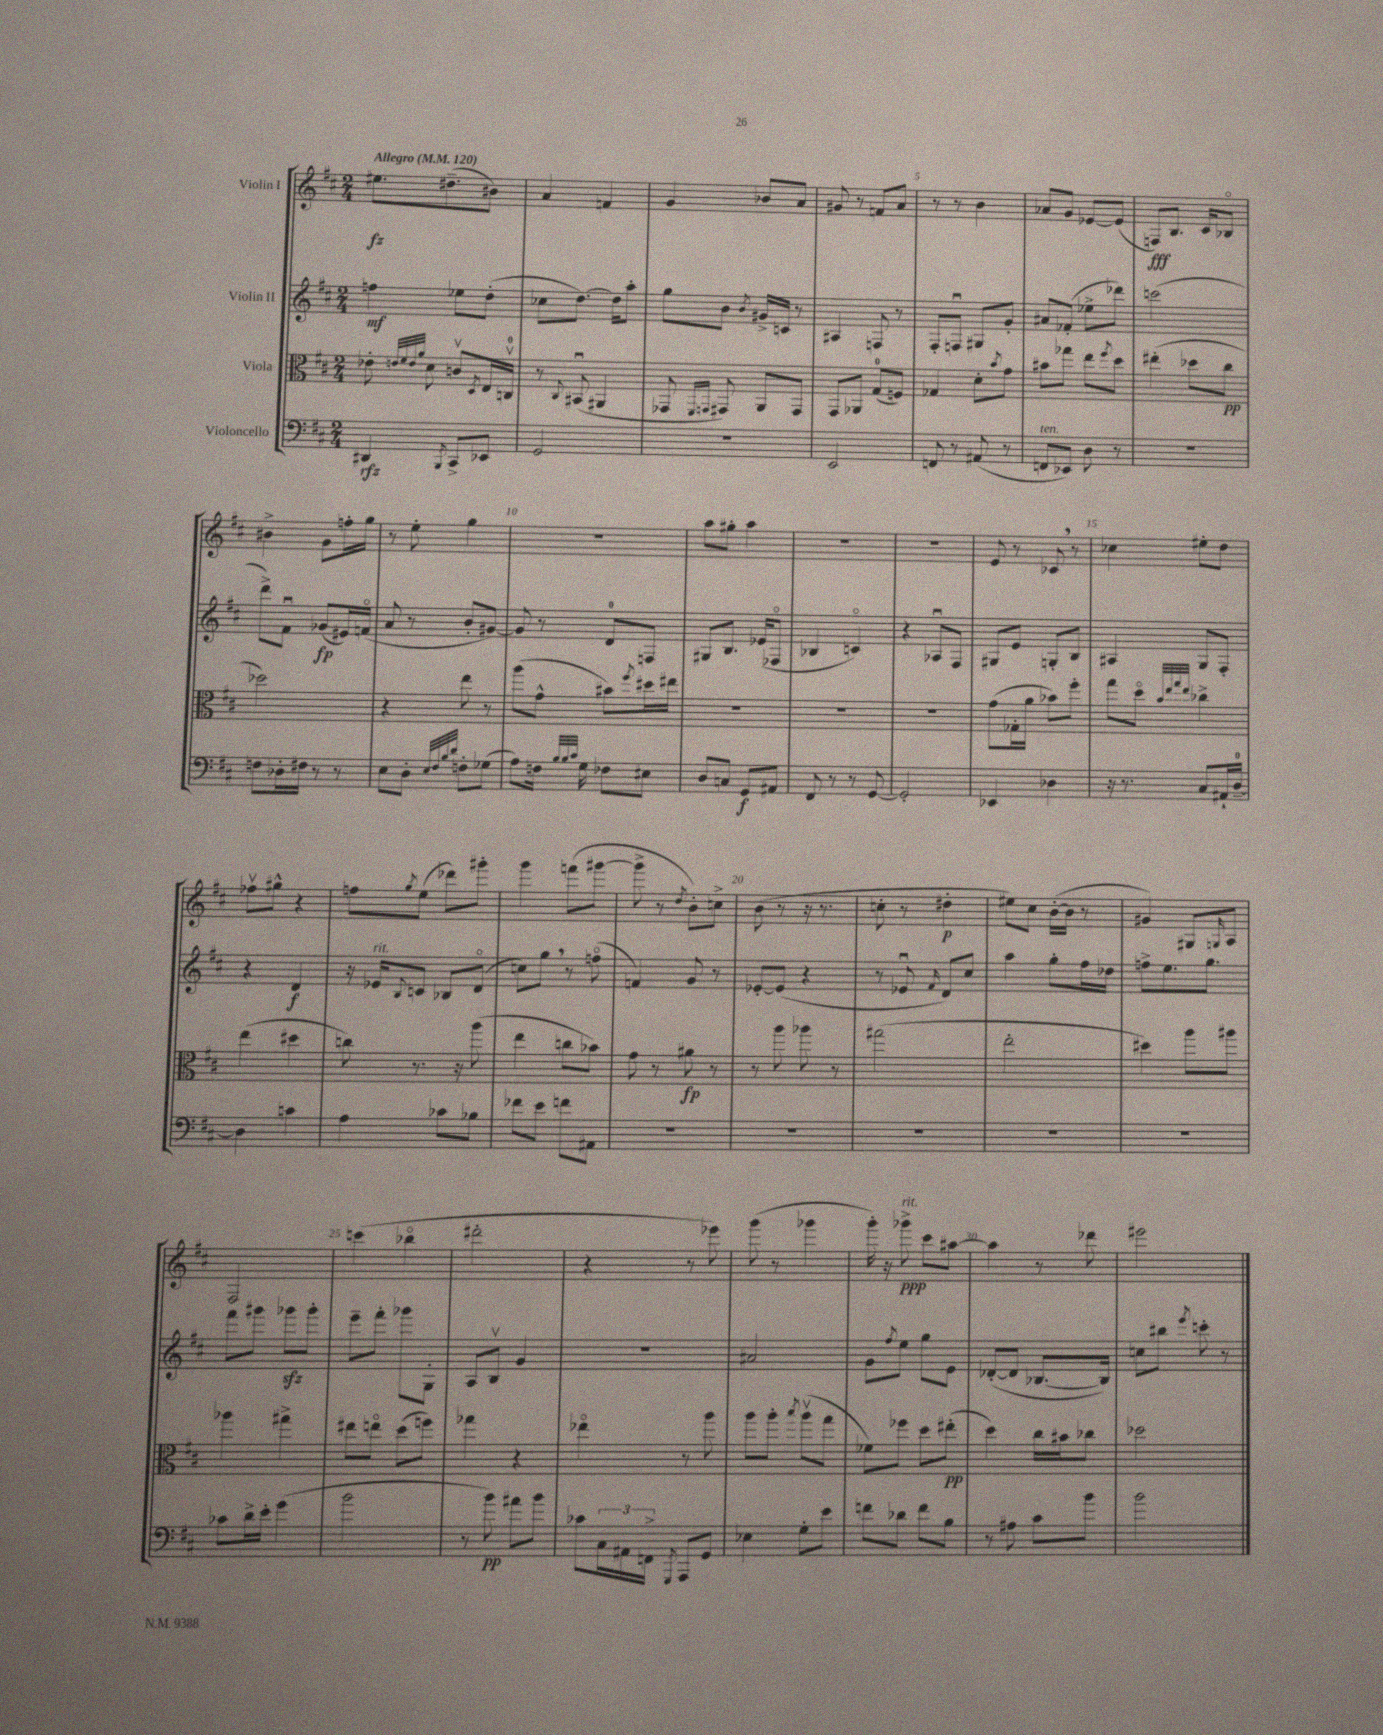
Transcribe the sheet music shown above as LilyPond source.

<<
\new StaffGroup <<
\new Staff = "s0" \with { instrumentName = "Violin I" } {
    \clef treble \key d \major \numericTimeSignature \time 2/4 \tempo "Allegro" 4 = 120
    eis''8.\fz dis''8.--( bis'8) |
    a'4 f'4 |
    g'4 bes'8 a'8 |
    gis'8 r8 f'8 a'8 |
    r8 r8 b'4 |
    aes'8 g'8 ees'8~ ees'8( |
    f8\fff) b8. cis'16 bes8\flageolet |
    bis'4-> g'8 f''16-. g''16 |
    r8 e''8-. g''4 |
    R2 |
    a''8 gis''8-. a''4 |
    r2 |
    R2 |
    e'8 r8 ces'8 \breathe r8 |
    ces''4 eis''8-. d''8 |
    fes''8\upbow gis''8-^ r4 |
    f''8 \acciaccatura { g''8 } e''8( des'''8) gis'''8-. |
    g'''4 f'''8( gis'''8~ |
    gis'''8-> r8 \acciaccatura { d''8 } b'8-.) c''8-> |
    b'8( r8 r16 r8. |
    c''8-. r8 dis''4-.\p |
    eis''8) cis''8 b'16~-.( b'16 r8 |
    gis'4) gis8 \grace { g16 } a8 |
    fis2 |
    c'''4( bes''4\flageolet |
    dis'''2-. |
    r4 r8 ees'''8) |
    g'''8( r8 ges'''4 |
    g'''16-.) r16 ges'''8->\ppp^\markup { \italic "rit." } cis'''8 ais''8~ |
    ais''4 r8 des'''8 |
    eis'''2 \bar "|." |
}
\new Staff = "s1" \with { instrumentName = "Violin II" } {
    \clef treble \key d \major \numericTimeSignature \time 2/4
    f''4\mf ees''8 d''8-.( |
    ces''8 d''8.~) d''16 a''8-. |
    g''8 b'8 \acciaccatura { b'8 } gis'16-> c'16 r8 |
    ais4 f8 r8 |
    fis8-. f8\downbow gis8 g'8-. |
    ais'8 fes'8-.( ees''8-> des'''8) |
    c'''2( |
    d'''8->) fis'8\downbow ges'8\fp( eis'16) f'16\flageolet( |
    a'8 r8 b'8-. gis'8~) |
    gis'8 r8 d'8-0 f8 |
    gis8 b8. ees'16( fes8\flageolet |
    bes4 c'4\flageolet) |
    r4 aes8\downbow fis8 |
    gis8 e'8 g8-. b8 |
    ais4 g8 fis8-. |
    r4 d'4\f |
    r16 ees'16^\markup { \italic "rit." } \appoggiatura { b8 } c'8 bes8 d'8\flageolet( |
    c''8) g''8 \breathe r8 f''8\flageolet( |
    f'4) g'8 r8 |
    ees'8~-. ees'8( r4 |
    r8 ees'8\downbow \grace { fis'16 } d'8) cis''8 |
    a''4 g''8-. fis''16 des''16 |
    f''8-> e''8. g''8. |
    fis'''8 gis'''8 ges'''8\sfz ges'''8-. |
    e'''8-- fis'''8-. ges'''8 g8-. |
    a8 b8\upbow g'4 |
    r2 |
    ais'2 |
    g'8 \acciaccatura { fis''8 } e''8 g''8 e'8 |
    des'8~-.( des'8 bes8.~ bes16) |
    c''8 bis''8 \acciaccatura { e'''8 } c'''8-. r8 \bar "|." |
}
\new Staff = "s2" \with { instrumentName = "Viola" } {
    \clef alto \key d \major \numericTimeSignature \time 2/4
    ees'8-. \grace { e'32 fis'32 e'32 a'32 } d'8 c'8\upbow \acciaccatura { d8 } e16 c16-0\upbow |
    r8 \appoggiatura { cis8 } bis,8\downbow( ais,4 |
    ges,8 \grace { fis,16 g,16 } gis,8) a,8 gis,8 |
    g,8 aes,8 g8-0( f8) |
    ges4 d'8-. \acciaccatura { b'8 } g'8 |
    bis'8 ges''8 e''8 \acciaccatura { fis''8 } d''8 |
    eis''4-.( des''8 cis''8\pp |
    des''2) |
    r4 e''8 r8 |
    a''8( g'8-^ bis'8) \acciaccatura { fis''8 } dis''16 eis''16 |
    R2 |
    R2 |
    R2 |
    g'8( ges16-. a'16 bes'8) fis''8-. |
    g''8 d''8\flageolet \grace { b'32 e''32 g''32 e''32 } ces''4-> |
    e''4( dis''4 |
    c''8) r8. r16 a''8( |
    e''4 c''8 bes'8) |
    g'8 r8 ais'8\fp r8 |
    r8 a''8 aes''8 r8 |
    gis''2( |
    e''2-. |
    dis''4) a''8 ais''8 |
    aes''4 gis''4-> |
    eis''8 e''8\flageolet d''8( f''8) |
    ges''4 r4 |
    ees''4\flageolet r8 a''8 |
    a''8 a''8-. \acciaccatura { b''8 } a''8\upbow( g''8 |
    fes'8) fes''8 d''8 eis''8-.\pp( |
    d''4) cis''16 bis'16 ces''8 |
    des''2 \bar "|." |
}
\new Staff = "s3" \with { instrumentName = "Violoncello" } {
    \clef bass \key d \major \numericTimeSignature \time 2/4
    dis,4\rfz \acciaccatura { b,,8 } cis,8-> ees,8 |
    g,2 |
    R2 |
    e,2 |
    f,8 r8 ais,8( r8 |
    f,8^\markup { \italic "ten." } ees,8) d8 r8 |
    R2 |
    f8 des16-. fis16 r8 r8 |
    e8 d8-. \grace { e32 fis32 b32 d'32 } f8-. ges8( |
    a8) f16 \grace { b32 b32 cis'32 } g16 fes8 eis8 |
    d8 c8 g,8\f ais,8 |
    fis,8 r8 r8 g,8~ |
    g,2-. |
    ees,4 des4 |
    r16 r8. cis8 ais,16-! d16-0~-- |
    d4 c'4 |
    a4 ces'8 bes8 |
    fes'8 e'8 f'8 ais,8 |
    R2 |
    R2 |
    R2 |
    R2 |
    R2 |
    ces'8 d'16-> e'16-. g'4( |
    b'2 |
    r8 b'8\pp) ais'8 b'8 |
    ces'8 \tuplet 3/2 { cis16 ais,16 f,16-> } \acciaccatura { g,,8 } a,,8 g,8 |
    ees4 g8-. e'8 |
    f'8 des'8 f'8 b8 |
    r8 ais8 cis'8 b'8 |
    b'2 \bar "|." |
}
>>
>>
\layout { \context { \Score \override BarNumber.break-visibility = ##(#f #t #t) barNumberVisibility = #(every-nth-bar-number-visible 5) } }
